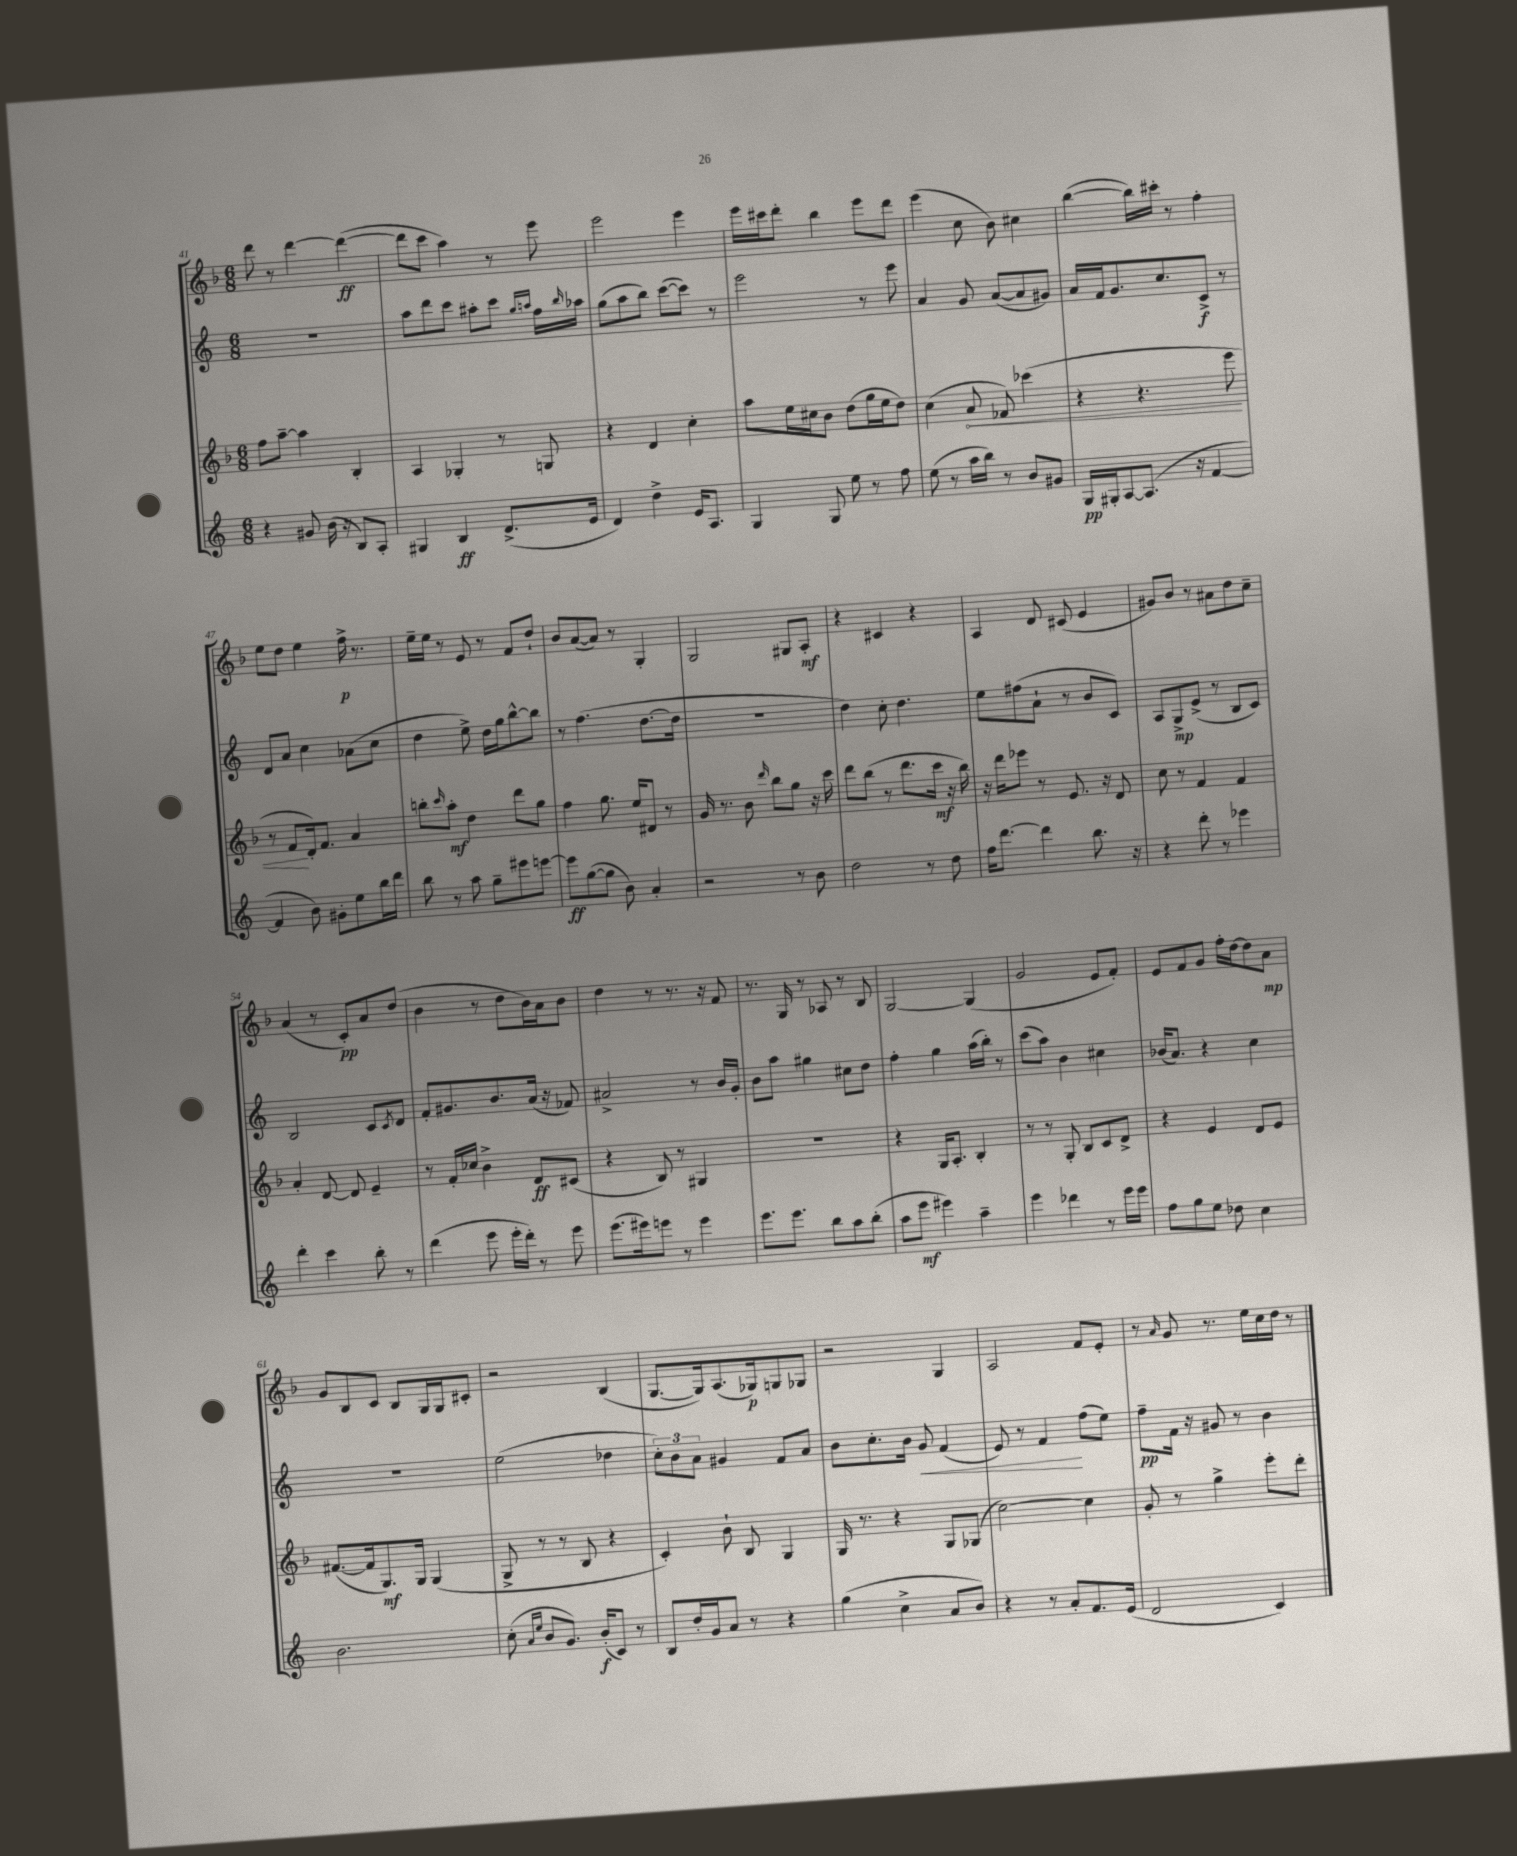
<<
\new StaffGroup <<
\new Staff = "s0" {
    \clef treble \key f \major \numericTimeSignature \time 6/8
    d'''8 r8 d'''4~ d'''4~\ff( |
    d'''8 c'''8 a''4) r8 e'''8 |
    e'''2 e'''4 |
    e'''16 cis'''16 d'''8-. bes''4 e'''8 d'''8 |
    e'''4( c''8 bes'8) cis''4 |
    bes''4~( bes''16) cis'''16-. r8 f''4-. |
    e''8 d''8 e''4 f''16->\p r8. |
    e''16-- e''16 r8 e'8 r8 f'8 d''8-! |
    bes'8 a'8~( a'8) r8 g4-. |
    g2 gis8 a8-.\mf |
    r4 cis'4 r4 |
    a4 d'8 cis'8( e'4 |
    gis'8) bes'8 r8 ais'8 d''8 c''8-- |
    a'4( r8 c'8-.\pp) a'8 d''8( |
    bes'4 r8 d''8 bes'16) a'16 bes'8 |
    d''4 r8 r8. r16 f'8 |
    r8. g16 r8 aes8 r8 bes8 |
    g2~ g4( |
    g'2 e'8 f'8-.) |
    e'8 f'8 g'8 f''16-. d''16~ d''8 a'8\mp |
    g'8 bes8 c'8 bes8 g16 g16 cis'8-. |
    r2 bes4( |
    g8.~ g16) a8.( ges16\p) g8 ges8 |
    r2 g4 |
    a2 f'8 e'8-. |
    r8 \grace { a'16 } g'8 r8. e''16 c''16 d''16 r8 \bar "|." |
}
\new Staff = "s1" {
    \clef treble \key c \major \numericTimeSignature \time 6/8
    R2. |
    a''8 d'''8 c'''8 ais''8-. c'''8 \grace { g''16 a''16 } f''16 \grace { b''16 } aes''16 |
    g''8( a''8 b''8) c'''8~( c'''8) r8 |
    e'''2 r8 e'''8 |
    a'4 g'8 a'8~( a'8 gis'8) |
    a'16 f'16 g'8. c''8. c'8->\f r8 |
    d'8 a'8 c''4 aes'8( c''8 |
    d''4 e''8->) d''16 g''16 b''8~-^ b''8 |
    r8 f''4.( d''8.~ d''16 |
    R2. |
    d''4) c''8-. d''4. |
    e''8 fis''8( a'8-! r8 b'8 c'8) |
    a8 g8->\mp e'8->( r8 b8 c'8) |
    b2 c'8 \acciaccatura { c'8 } d'8 |
    f'8-. gis'8. b'8. a'16( r16 fes'8) |
    ais'2-> r8 b'16 g'16-. |
    b'8 a''8 gis''4 cis''8 d''8 |
    f''4-. g''4 a''16( b''16-.) r8 |
    c'''8( a''8) b'4 cis''4 |
    bes'16( a'8.) r4 c''4 |
    R2. |
    e''2( des''4 |
    \tuplet 3/2 { c''8-.) b'8 a'8 } gis'4 f'8 a'8 |
    b'8 c''8.-. b'16 g'8\< f'4( |
    e'8) r8 f'4\! f''8( e''8) |
    f''8--\pp f'16 r16 gis'8 r8 b'4 \bar "|." |
}
\new Staff = "s2" {
    \clef treble \key f \major \numericTimeSignature \time 6/8
    f''8 a''8~-- a''4 bes4-. |
    a4 ges4-. r8 g8 |
    r4 d'4 c''4-. |
    a''8 e''16 cis''16 bes'8 d''8( g''16 e''16 d''8) |
    c''4( \once \override Hairpin.circled-tip = ##t a'8\< fes'8) ces'''4( |
    r4 r4. e'''8 |
    r8 f'8\! d'16-.) f'8. a'4 |
    b''8-. \grace { c'''16 } a''8-.\mf d''4 d'''8 g''8 |
    f''4 g''8. e''16 dis'8 r8 |
    g'16 r8. bes'8 \grace { d'''16 } bes''8 g''8 r16 c'''16 |
    d'''8 bes''8( r8 d'''8. c'''16\mf r16 bes''16) |
    r16 d'''16 ees'''8 r8 e'8. r16 d'8 |
    c''8 r8 f'4 f'4 |
    a'4-. d'8~ d'8 e'4-- |
    r8 f'16-. ces''16 bes'4-> d'8\ff cis'8( |
    r4 bes8) r8 gis4 |
    R2. |
    r4 g16 a8.-. bes4-. |
    r8 r8 g8-. bes8 c'8 d'8-> |
    r4 e'4 d'8 e'8 |
    fis'8.~( fis'16 g8.\mf) g16 g4( |
    g8-> r8 r8 bes8 r4 |
    c'4-.) bes'8-! bes8 g4 |
    g16 r8. r4 g8 ges8( |
    c''2~) c''4 |
    g'8-. r8 g''4-> e'''8-. d'''8-. \bar "|." |
}
\new Staff = "s3" {
    \clef treble \key c \major \numericTimeSignature \time 6/8
    r4 gis'8 b'16( r16 b8) a8-. |
    gis4 b4\ff d'8.->( e'16 |
    d'4) d''4-> e'16 a8. |
    g4 g8 e''8 r8 f''8 |
    e''8( r8 a''16 b''16) r8 b'8 gis'8 |
    g16\pp gis16-. a8~ a8.( r16 f'4~ |
    f'4 b'8) gis'8-. e''8 b''16 d'''16 |
    b''8 r8 a''8 g''8-- eis'''8 e'''8~ |
    e'''8\ff g''8~( g''8 b'8) a'4-. |
    r2 r8 b'8 |
    d''2 r8 d''8 |
    f''16 d'''8.~ d'''4 b''8. r16 |
    r4 d'''8-. r8 ees'''4 |
    d'''4-. c'''4 b''8-. r8 |
    d'''4( e'''8 e'''16-. d'''16-.) r8 e'''8 |
    e'''8.( eis'''16) e'''8 r8 e'''4 |
    e'''8. e'''8. b''8 a''8 b''8-.( |
    a''8 e'''8\mf eis'''4) a''4-- |
    e'''4 des'''4 r8 e'''16 e'''16 |
    f''8 g''8 e''8 des''8 c''4 |
    b'2. |
    c''8-.( \grace { a'16 e''16 } b'8 g'8.) b'16-.\f( c'8) r8 |
    b8 d''16-. g'16 a'8 r8 r4 |
    g''4( c''4-> a'8 b'8) |
    r4 r8 a'8-. f'8. e'16( |
    d'2 c'4) \bar "|." |
}
>>
>>
\layout { \context { \Score currentBarNumber = #41 } }
